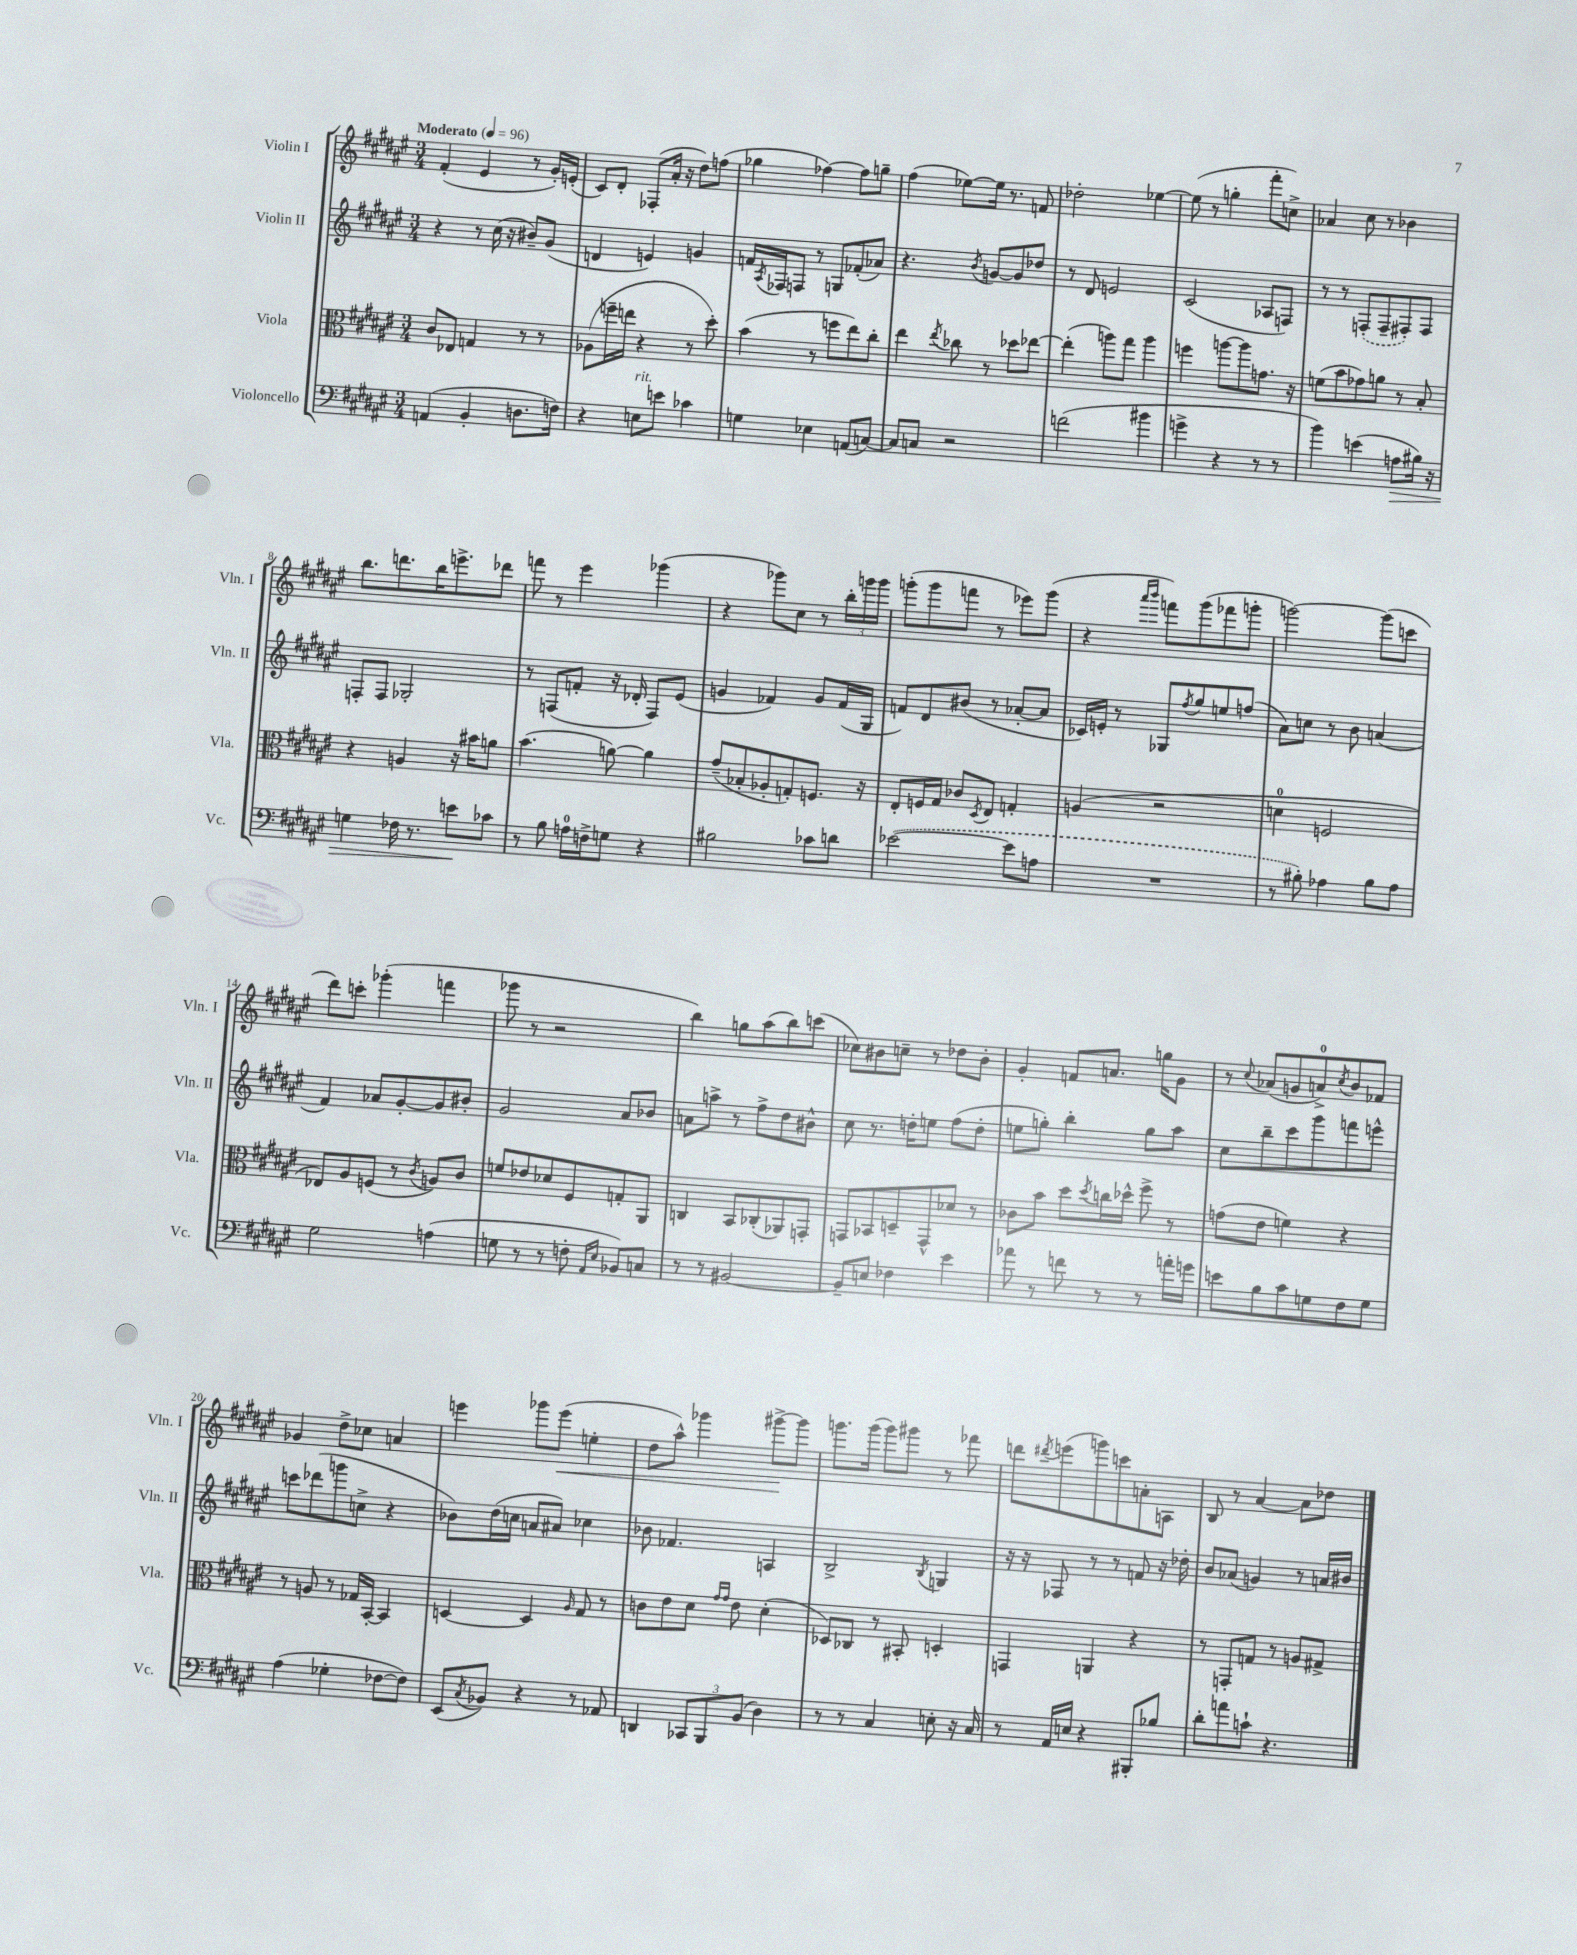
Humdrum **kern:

**kern	**kern	**kern	**kern
*staff4	*staff3	*staff2	*staff1
*clefF4	*clefC3	*clefG2	*clefG2
*k[f#c#g#d#a#e#]	*k[f#c#g#d#a#e#]	*k[f#c#g#d#a#e#]	*k[f#c#g#d#a#e#]
*M3/4	*M3/4	*M3/4	*M3/4
*MM96	*MM96	*MM96	*MM96
(4AA	8c#	4r	(4f#'
.	8E-	.	.
4BB'	4G	8r	4e#
.	.	(16cc#	.
.	.	16r	.
8.D	8r	8b#~)	8r
.	8r	(8g#	16g#')
16F)	.	.	(16e'
=	=	=	=
4r	(8A-	4d	8c#)
.	16ff~	.	8d#'
.	16ee	.	.
8E	4r	4e)	(8F-'
8e	.	.	16a#'
.	.	.	16r
4c-	8r	4g	8dd#)
.	8dd#')	.	(8ff
=	=	=	=
4G	(4b	16f	4gg-
.	.	8qA#	.
.	.	16F-	.
.	.	8F	.
4E-	8r	8r	[4ff-)
.	8ff	8G	.
(8AA	8ee#)	(8f-'	8ff-]
[8C)	8cc#'	8a-)	8gg~
=	=	=	=
8C]	4ee#	4.r	(4ff#
8C	.	.	.
.	8qee#	.	.
2r	8cc-	.	[8ee-)
.	.	8qb	.
.	8r	[8g	16ee-]
.	.	.	8.r
.	8dd-	8g]	.
.	[8ee-	8dd-	8f
=	=	=	=
(2f	(4ee-']	8r	2dd-'
.	.	8d#	.
.	8aa)	2e	.
.	8gg#	.	.
4b#	4aa	.	[4ee-
=	=	=	=
4g^	4ff	(2c#	(8ee-]
.	.	.	8r
4r	[8aa	.	4gg'
.	8aa]	.	.
8r	8.g	8A-	8fff#'
8r	.	8F)	8cc^)
.	16r	.	.
=	=	=	=
4b)	(8f	8r	4a-
.	8b	8r	.
(4e	8g-)	(8F'	8cc#
.	8a	8F~	8r
8A	8r	8F#')	4b-
16B#)	8B'	8F#	.
16r	.	.	.
=	=	=	=
4G	4r	8F'	8.bb
.	.	8F	.
.	.	.	8.ddd
16F-	4A	2G-'	.
8.r	.	.	.
.	.	.	16bb
.	.	.	8.eee^
8e	16r	.	.
.	16b#	.	.
8c-	8a	.	8ddd-
=	=	=	=
8r	(4.b	8r	8fff
8B	.	(8F	8r
16A	.	8f'	4eee#
16F^	.	.	.
8G	[8a)	16r	.
.	.	16d-'	.
4r	4a]	8F)	(4ggg-
.	.	(8e#	.
=	=	=	=
2B#	(8g#~	4g	4r
.	8B-'	.	.
.	8A-'	4f-)	8ggg-)
.	8G')	.	8cc#
8c-	8.F	8g	8r
8d	.	(16f-	24bb'
.	.	.	24ggg
.	16r	16G#	.
.	.	.	24ggg
=	=	=	=
([2e-	8E#'	8f)	(8ggg'
.	16F	8d#	8ggg
.	16G#	.	.
.	8c-	(8b#	8fff
.	8qD#	.	.
.	8E#	8r	8r
8e-]	4G'	[8a-'	8eee-)
8A	.	8a-]	(8ggg
=	=	=	=
2.r	(4A	16c-)	4r
.	.	16e'	.
.	.	8r	.
.	.	.	16qqaaa#
.	.	.	16qqbbb
.	2r	8G-	8fff)
.	.	8qff#	.
.	.	8gg#	(8ggg#
.	.	8ee	8fff-
.	.	(8ff	8ggg'
=	=	=	=
8r	4d	8a#)	[2ggg)
8B#')	.	8cc	.
4A-	2F	8r	.
.	.	8b	.
8B#	.	(4a	(8ggg]
8A-	.	.	8ccc
=	=	=	=
2G#	8E-)	4f#)	8ddd#)
.	8A#	.	8ccc'
.	(8F	8a-	(4ggg-'
.	8r	[8g#'	.
.	8qc#	.	.
(4A	8A)	8g#]	4fff
.	8c#	8b#'	.
=	=	=	=
8G	8f	2g#	8ggg-
8r	8e-	.	8r
8r	8d-	.	2r
8F'	8F#	.	.
16qqAA#	.	.	.
16qqE#	.	.	.
8BB-)	8G'	8a#	.
8C	8AA#	8b-	.
=	=	=	=
8r	4C	8a	4bb)
8r	.	8aa^	.
[2BB#	8BB	8r	8gg
.	(8C-'	8ff#^	(8aa#
.	8AA-)	8dd#	8bb)
.	8GG'	8b#^^	(8ccc
=	=	=	=
8BB#~]	8GG	8cc#	8cc-)
8E	8BB-	8.r	8b#
4F-	8D~	.	8cc~
.	.	16dd'	.
.	8GG^^	8ee	8r
4e#	8d-	(8ff#	8dd-
.	8r	8dd'	8b#'
=	=	=	=
8a-	8c-	8ee	4g#'
8r	8b	8gg')	.
8f	8dd#	4bb'	8f
.	8qdd#	.	.
8r	16cc	.	8.a
.	16dd-^^	.	.
8r	8ff#^	8gg	.
.	.	.	16gg
16a'	8r	8aa#	8g#
16g	.	.	.
=	=	=	=
8e	(8g	8cc#	8r
.	.	.	8qqcc#
8B	8e#	8bb~	(8a-
8c#	4f)	8ccc#	8g
8G	.	8ggg#	8a^)
.	.	.	8qcc#
8F#	4r	8fff	8b
8G	.	8eee^^	8f-
=	=	=	=
(4A#	8r	8ccc	4g-
.	8A	(8ddd-	.
4G-'	8r	8ggg	8dd#^
.	16G-	8cc^	8cc-
.	[16BB'	.	.
[8F-	4BB]	4r	4a
8F-])	.	.	.
=	=	=	=
(8EE#	[4D	8b-)	4eee
8qC#	.	.	.
8BB-)	.	(16dd#	.
.	.	16cc	.
4r	4D]	8a	8ggg-
.	.	8a#)	(8eee
.	16qqA#	.	.
8r	8G#	4cc-	4ee'
8AA-	8r	.	.
=	=	=	=
4DD	8c	8b-	8dd#
.	8e#	4.f-	8aa#^^)
12CC-	8d#	.	4ggg-
12BBB	.	.	.
.	16qqg#	.	.
.	16qqg#	.	.
.	8e#	.	.
(12BB	.	.	.
4D#)	(4d#'	4A	[8ggg#^
.	.	.	8ggg#]
=	=	=	=
8r	8D-)	2B^	8.ggg
8r	8C-	.	.
.	.	.	(16ggg
4C#	8r	.	8ggg)
.	8BB#'	.	8ggg#
.	.	8qB	.
8E'	4D'	4G	8r
16r	.	.	8fff-
16C#	.	.	.
=	=	=	=
8r	4GG	16r	8ddd
.	.	16r	.
.	.	.	8qddd#
16AA#	.	8F-	(8eee
16E	.	.	.
4r	4AA	8r	8ggg)
.	.	8r	8ccc
8BBB#'	4r	8f	8a'
8B-	.	16r	8A
.	.	16dd-'	.
=	=	=	=
8d#'	8r	8b	8B
8a	8GG'	(8a-	8r
8c`	8G	4g)	[4a#
4.r	8r	.	.
.	8A	8r	8a#]
.	8G#^	16a	8dd-
.	.	16b#	.
==	==	==	==
*-	*-	*-	*-
